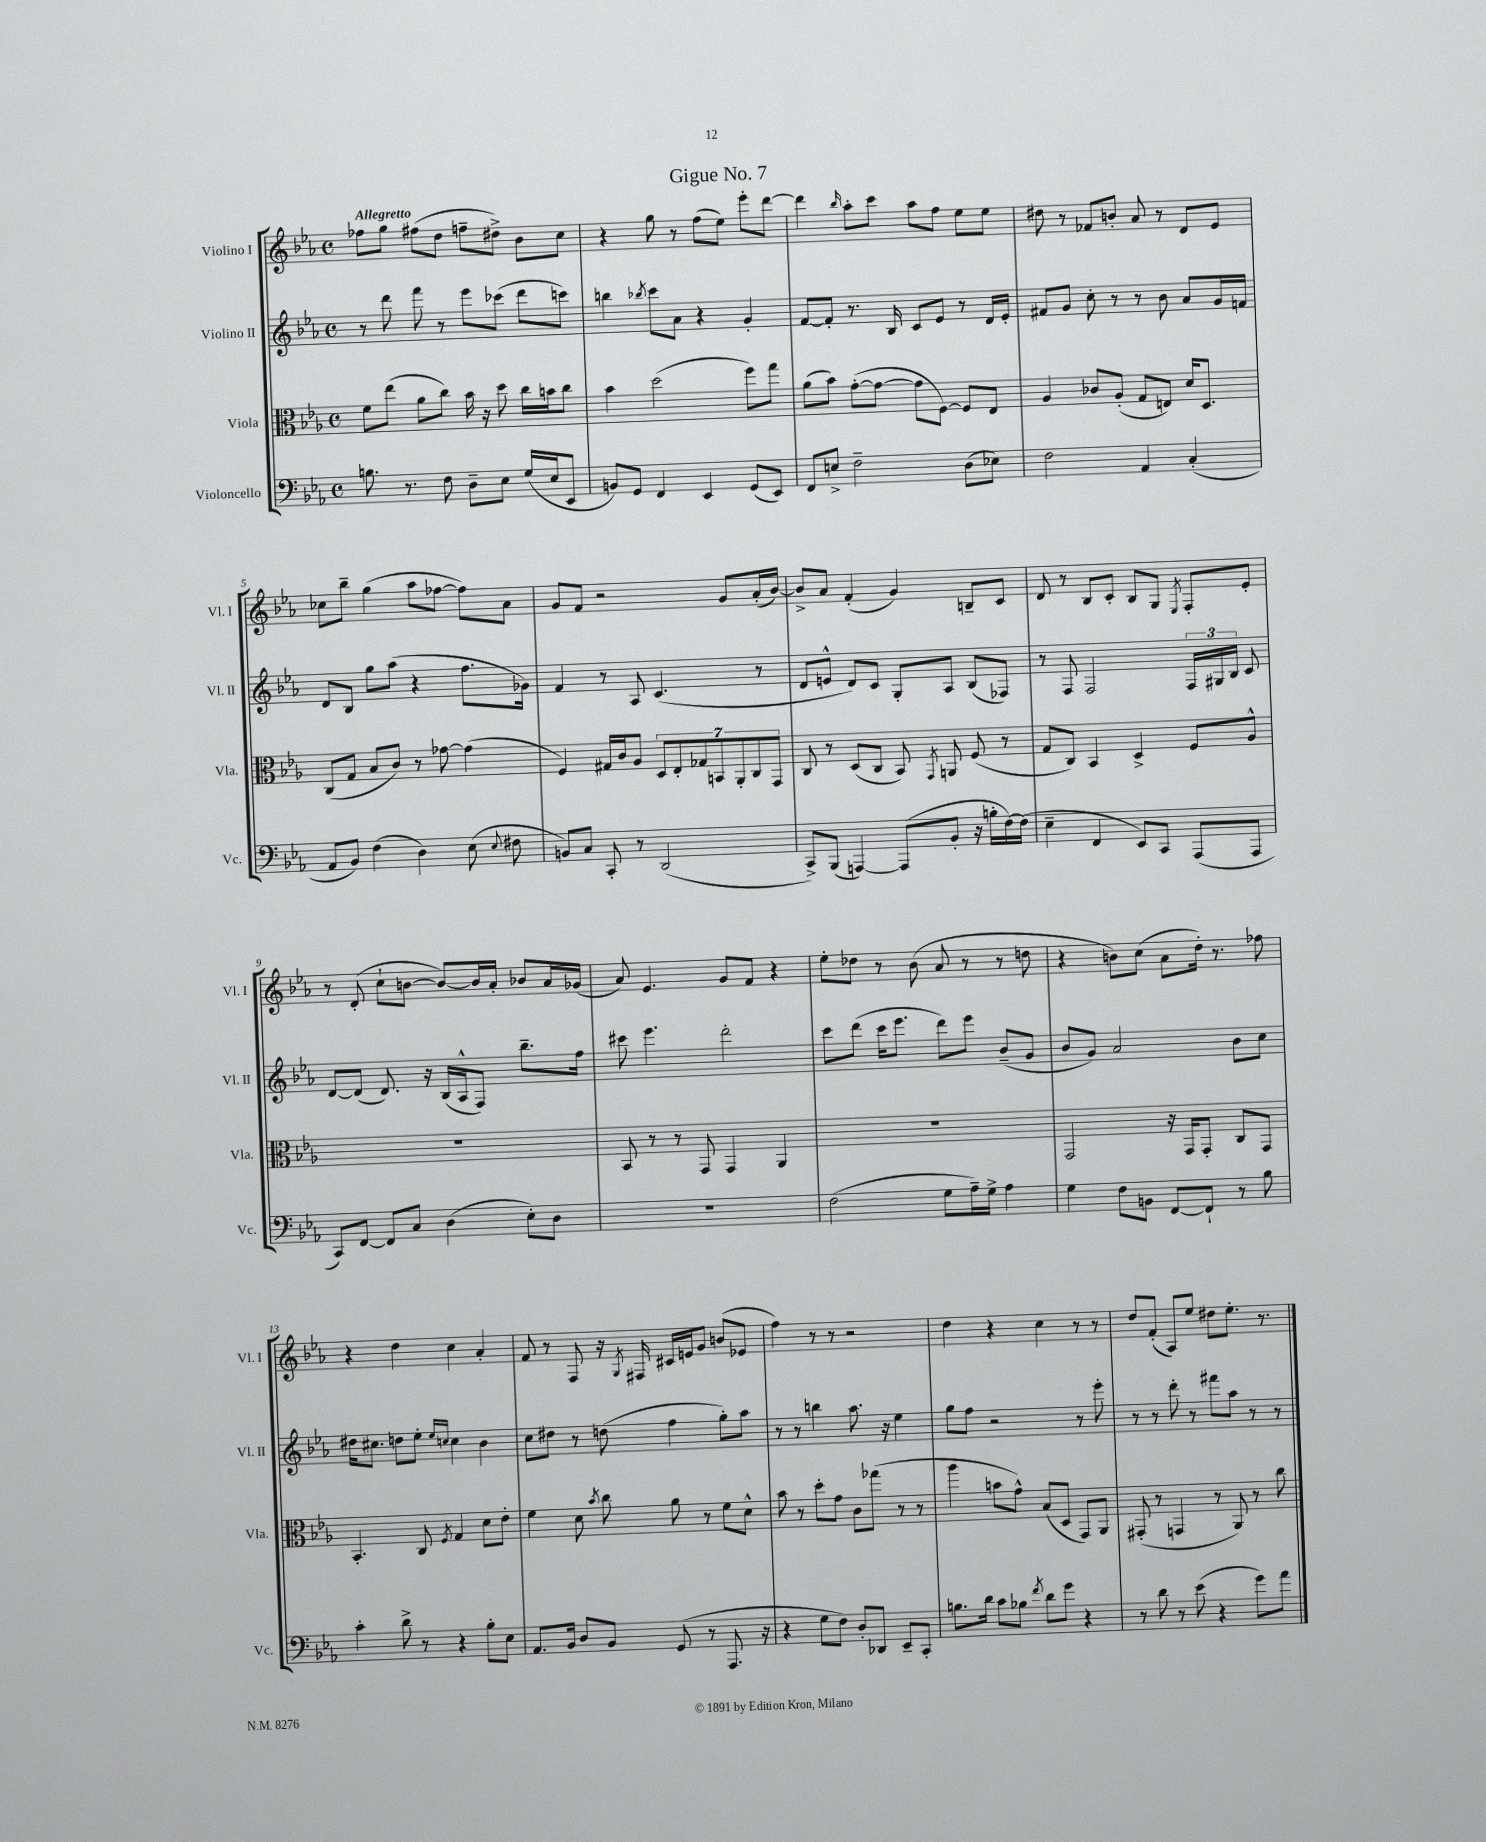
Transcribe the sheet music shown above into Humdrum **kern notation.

**kern	**kern	**kern	**kern
*staff4	*staff3	*staff2	*staff1
*clefF4	*clefC3	*clefG2	*clefG2
*k[b-e-a-]	*k[b-e-a-]	*k[b-e-a-]	*k[b-e-a-]
*M4/4	*M4/4	*M4/4	*M4/4
*met(c)	*met(c)	*met(c)	*met(c)
8.B	8f	8r	8ff-
.	(8ee-	8ddd	8gg
8.r	.	.	.
.	8a-	8fff	(8ff#
8F	8cc)	8r	8dd
8D~	16b-	8eee-	8ff~
.	16r	.	.
8E-	8dd	(8ccc-	8dd#^)
(16G	16cc	8ddd	8b-
16E-	16b	.	.
8EE-	8cc	8ccc)	8cc
=	=	=	=
8BB)	4b-	4bb	4r
8GG	.	.	.
.	.	8qbb-	.
4FF	(2dd	8ccc	8gg
.	.	8a-	8r
4EE-	.	4r	(8ff
.	.	.	8ee-)
(8GG	8ff)	4g'	8eee-'
8EE-)	8gg	.	[8ddd
=	=	=	=
8FF	(8a-	[8f	4ddd]
8E^	8b-)	8f']	.
.	.	.	16qqbb-
2F~	([8g'	8.r	8aa-'
.	8g_	.	8ccc
.	.	16B-	.
.	8g]	8c	8aa-
.	[8F)	8e-	8ff
(8D	8F]	8r	8ee-
8E-)	8E-	16d	8ee-
.	.	16e-'	.
=	=	=	=
2F	4A-	8f#	8dd#
.	.	8g	8r
.	8c-	8cc'	8f-
.	(8A-'	8r	8b'
4AA-	8G	8r	8a-
.	8E)	8b-	8r
(4C'	16d	8a-	8d
.	8.D	.	.
.	.	16g	8e-
.	.	16f	.
=	=	=	=
8AA-	(8C	8d	8cc-
8BB-)	8G	8B-	8bb-~
(4F	8B-	8gg	(4gg
.	8c)	(8aa-	.
4D)	8r	4r	8aa-
.	[8g-	.	[8ff-
(8E-	(4g-]	8.ff	8ff-])
8qqE-	.	.	.
8F#	.	.	8a-
.	.	16g-)	.
=	=	=	=
8BB)	4F)	4f	8g
8C	.	.	8f
8CC'	16G#	8r	2r
.	16c	.	.
8r	8A-	8A-	.
(2DD	14D	(4.c	.
.	14E-'	.	.
.	14G-	.	.
.	14BB	.	.
.	.	.	8g
.	14AA-'	.	.
.	14C	.	.
.	.	8r	(16a-'
.	14GG	.	.
.	.	.	[16b-)
=	=	=	=
8CC^)	8C	8d	8b-^]
(8BBB-	8r	8e^^	8a-
[4AAA)	(8D	8d)	(4f'
.	8C	8c	.
(8AAA]	8BB-)	8G'	4g)
.	8qGG	.	.
8BB-'	8AA	8A-	.
16r	(8F	(8B-	8B~
16B'	.	.	.
[16F)	8r	8F-)	8c
(16F]	.	.	.
=	=	=	=
4E-~	8G	8r	8d
.	8C)	8F	8r
4FF	4BB-	2F	8B-
.	.	.	8c'
8EE-)	4D^	.	8B-
8CC	.	.	8G
.	.	.	8qE-
(8AAA-	8F	24F	8F'
.	.	24G#	.
.	.	24B-	.
8AAA-	8A-^^	8c	8e-'
=	=	=	=
8CC)	1r	[8d	8r
[8FF	.	(8d]	(8d'
8FF]	.	8.d)	8cc`
8C	.	.	[8b
.	.	16r	.
(4D	.	(16B-	8b_)
.	.	16A-^^	.
.	.	8F)	16b]
.	.	.	16a-'
8E-')	.	8.bb-~	8b-
8D	.	.	16a-
.	.	16ff	(16g-
=	=	=	=
1r	8BB-	8ccc#	8a-)
.	8r	4.eee-	4.e-
.	8r	.	.
.	8GG	.	.
.	4GG	2ddd'	8g
.	.	.	8f
.	4AA-	.	4r
=	=	=	=
(2F	1r	8ccc	8ee-'
.	.	(8ddd	8dd-
.	.	16ccc	8r
.	.	8.eee-	.
.	.	.	(8b-
8G	.	8ddd)	8a-
16A-~)	.	8eee-	8r
16G^	.	.	.
4A-	.	(8b-~	8r
.	.	8g	8dd
=	=	=	=
4G	2GG	8b-	4r
.	.	8g)	.
8F	.	2a-	8b)
8BB	.	.	(8cc
[8FF	16r	.	8a-
.	16GG	.	.
8FF`]	8GG'	.	16dd')
.	.	.	8.r
8r	8C	8b-	.
8B-	8GG	8cc	8ff-
=	=	=	=
4c'	4.BB-'	16dd#	4r
.	.	8.cc#	.
8d^	.	8dd	4dd
8r	8C	8ee-'	.
.	.	16qqee-	.
.	8qF	16qqcc	.
4r	4G	4cc	4cc
8B-'	8d	4b-	4a-'
8E-	8e-'	.	.
=	=	=	=
8.AA-	4f	8cc	8f
.	.	8dd#	8r
16BB-	.	.	.
8D	8d	8r	8F
.	8qb-	.	.
8BB-	8cc	(8dd	16r
.	.	.	8qG
.	.	.	16F#
(8GG	8a-	4ff	16c#
.	.	.	16e
8r	8r	.	8g
8.AAA-	8f	8gg')	(8b
.	8d^^	8aa-	8e-
16r	.	.	.
=	=	=	=
4r	8b-	8r	4ff)
.	8r	8r	.
8G	8dd'	4bb	8r
8F)	8g	.	8r
8D'	8c	8.aa-	2r
8DD-	(8gg-	.	.
.	.	16r	.
8EE-~	8r	4ee-	.
8CC'	8r	.	.
=	=	=	=
8.B	4aa-	8gg	4dd
.	.	8ff	.
16d	.	.	.
8c	8b	2r	4r
8B-	8g^^)	.	.
8qf	.	.	.
8d	(8B-	.	4cc
8g	8D	.	.
4r	8GG)	8r	8r
.	8AA-	8eee-'	8r
=	=	=	=
8r	(8GG#'	8r	8dd
8d	8r	8r	(8f'
8r	4GG	8ddd'	8A-)
(8e-	.	8r	8ee-
4r	8r	8fff#	8dd#
.	8AA-)	8aa-	8.ee-'
8g)	8r	8r	.
.	.	.	8.r
8a-	8cc	8r	.
==	==	==	==
*-	*-	*-	*-
